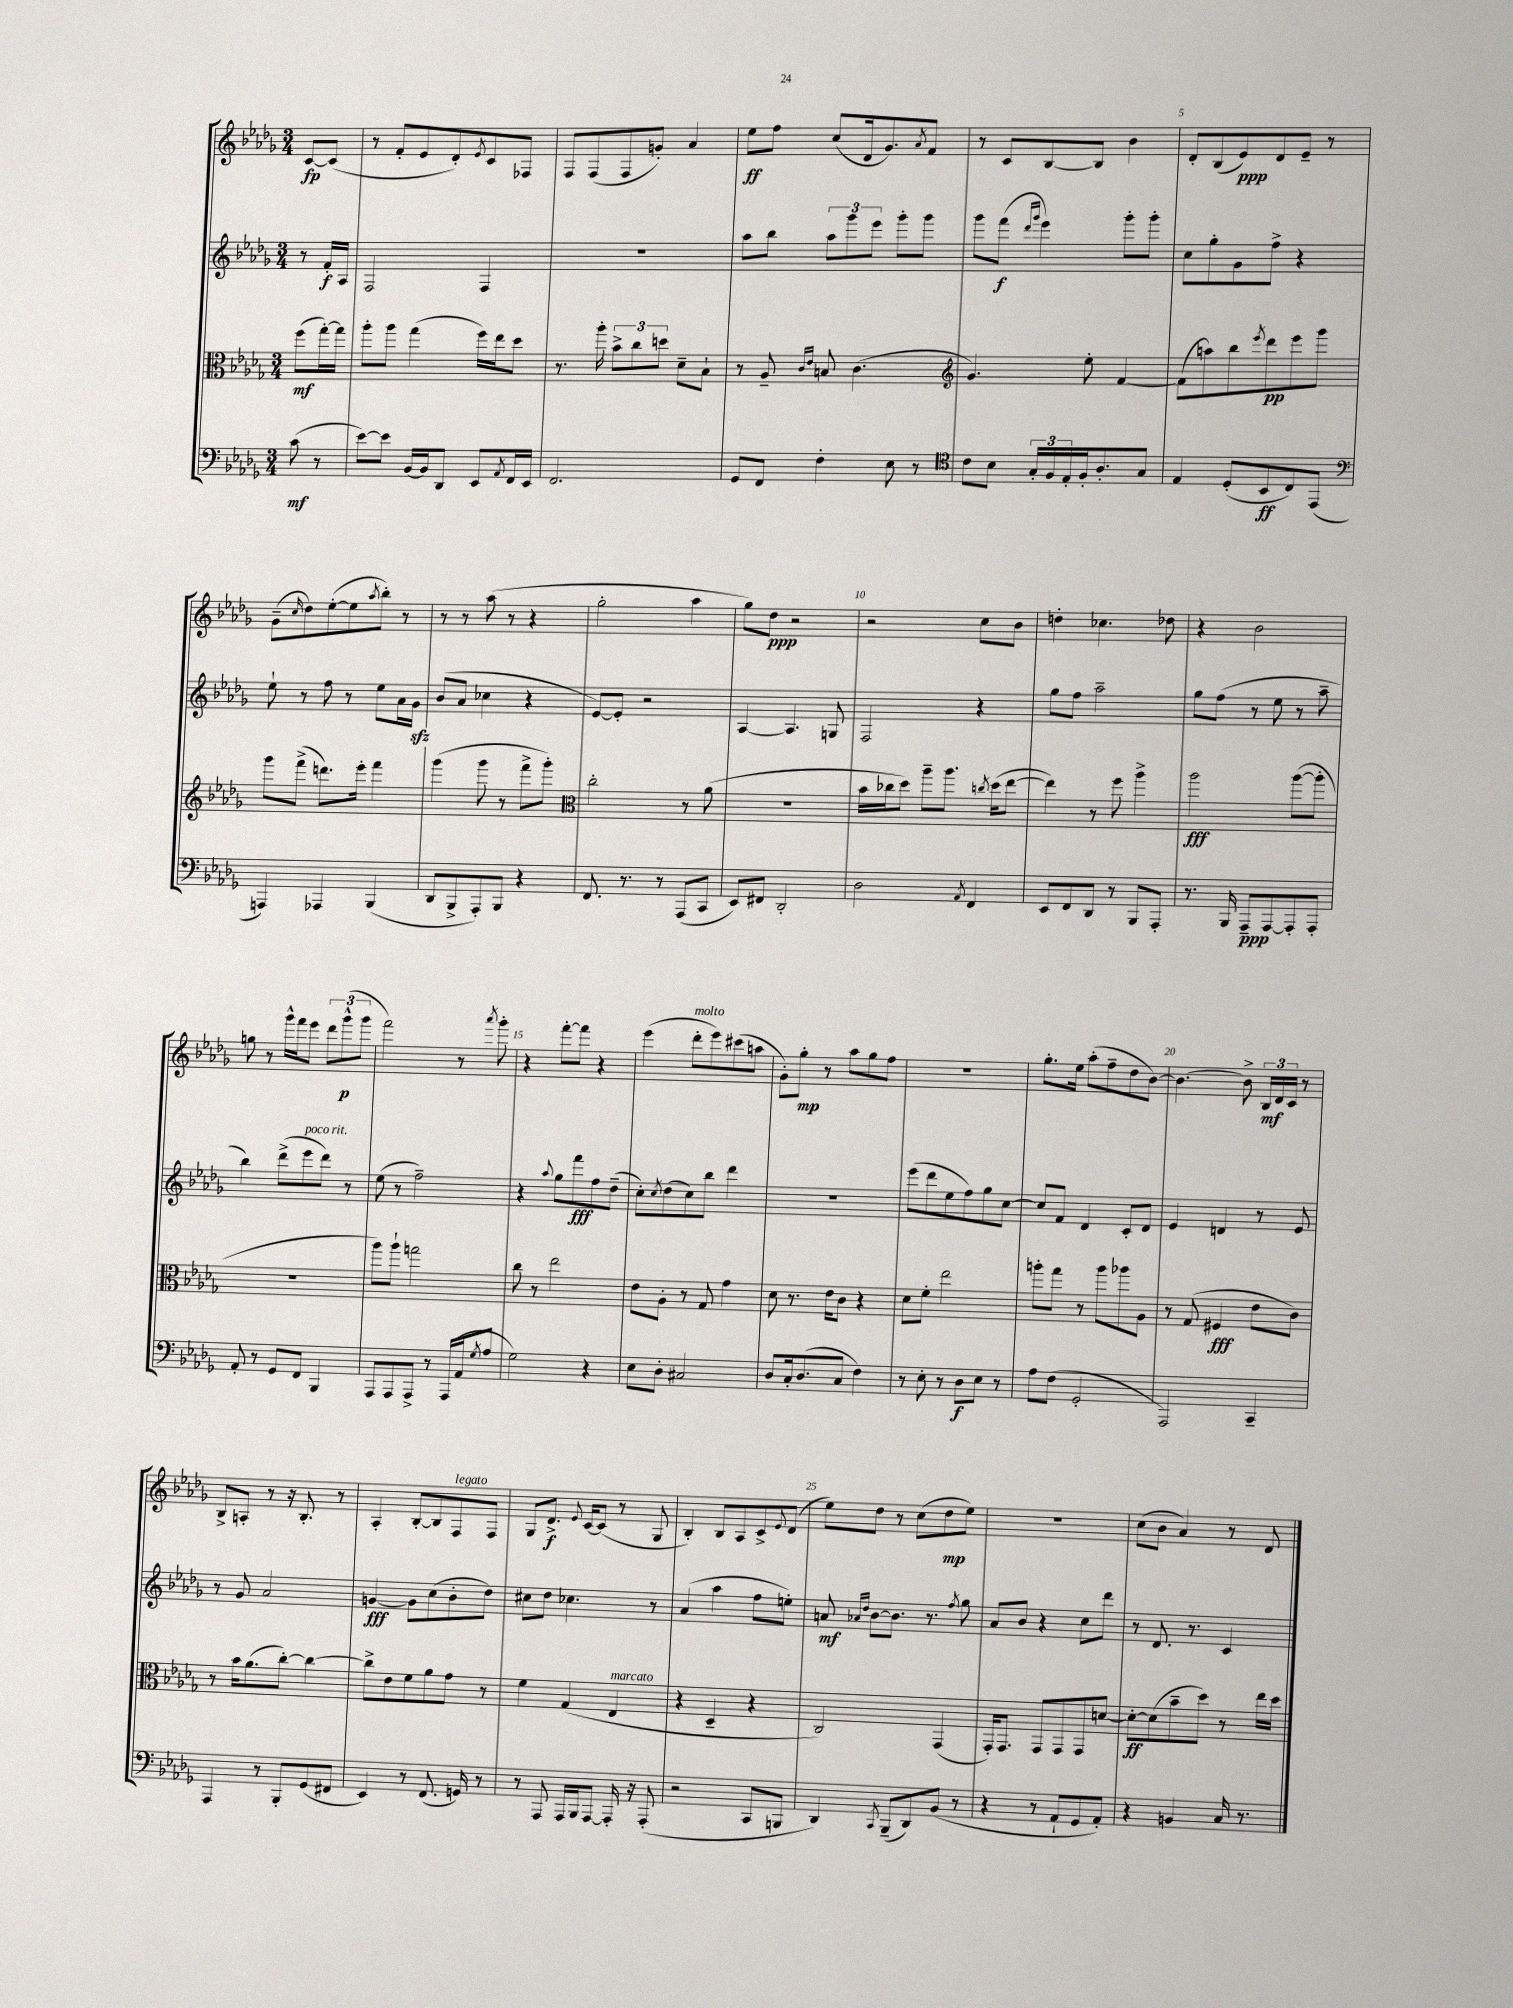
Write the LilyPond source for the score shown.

<<
\new StaffGroup <<
\new Staff = "s0" {
    \clef treble \key des \major \numericTimeSignature \time 3/4 \partial 4
    c'8~\fp c'8( |
    r8 f'8-. ees'8 des'8-.) \acciaccatura { ees'8 } c'8 fes8 |
    f8 f8( f8 g'8-.) aes'4 |
    ees''8\ff f''8 c''8( des'16 ges'8.) \acciaccatura { aes'8 } f'8 |
    r8 c'8 bes8~ bes8 bes'4 |
    des'8-. bes8( ees'8\ppp) des'8 ees'8-- r8 |
    ges'8--( \grace { c''16 } des''8) ees''8~-.( ees''8 \acciaccatura { aes''8 } bes''8-.) r8 |
    r8 r8 aes''8( r8 r4 |
    ges''2-. aes''4 |
    ges''8) des''8\ppp r2 |
    r2 c''8 bes'8 |
    d''4-. ces''4. des''8 |
    r4 bes'2 |
    g''8 r8 ges'''16-^ f'''16 ees'''8 \tuplet 3/2 { des'''8 ges'''8-^\p( ges'''8 } |
    f'''2) r8 \acciaccatura { aes'''8 } ges'''8-. |
    r4 f'''8~-. f'''8 r4 |
    ees'''4( des'''8-.^\markup { \italic "molto" } ees'''8) cis'''8( a''8 |
    ges'8-.) ges''8-.\mp r8 aes''8 ges''8 f''8 |
    R2. |
    ges''8.-. ees''16 aes''8-.( f''8-- des''8 bes'8~) |
    bes'4.~ bes'8-> \tuplet 3/2 { bes16\mf des'16 c'16 } r8 |
    bes8-> a8-. r8 r16 bes8.-. r8 |
    aes4-. bes8~-. bes8 f8^\markup { \italic "legato" } f8 |
    ges8 des'8.->\f \appoggiatura { ees'8 } c'16~ c'8( r8 ges8 |
    bes4-.) bes8 aes8 c'8-> \appoggiatura { ees'8 } des'8( |
    ees''8) des''8 r8 c''8( des''8\mp ees''8) |
    R2. |
    c''8( bes'8 aes'4) r8 des'8 \bar "|." |
}
\new Staff = "s1" {
    \clef treble \key des \major \numericTimeSignature \time 3/4 \partial 4
    r8 f'16-.\f aes16 |
    f2 f4 |
    R2. |
    aes''8 bes''8 \tuplet 3/2 { aes''8 ges'''8 ees'''8 } ges'''8-. ges'''8 |
    ges'''8 f'''8\f( \grace { des'''16 ges'''16 } ees'''4) ges'''8-. ges'''8-. |
    c''8 ges''8-. ges'8 f''8-> r4 |
    ees''8-! r8 f''8 r8 ees''8 aes'16 ges'16\sfz |
    bes'8( aes'8 ces''4 r4 |
    ees'8~) ees'8-. r2 |
    aes4~ aes4. g8 |
    f2 r4 |
    ges''8 f''8 aes''2-- |
    ges''8 f''8( r8 ees''8 r8 aes''8-- |
    bes''4) des'''8->( ees'''8^\markup { \italic "poco rit." } des'''8) r8 |
    ees''8( r8 f''2--) |
    r4 \appoggiatura { aes''8 } ges''8 f'''8\fff f''8 des''8--( |
    c''8-.) \acciaccatura { c''8 } des''8( c''8) bes''8 des'''4 |
    R2. |
    ees'''8( des'''8 ees''8 f''8) ges''8 c''8~ |
    c''8 f'8 des'4 c'8-. des'8 |
    ees'4 d'4 r8 ees'8 |
    r8 ges'8 aes'2 |
    g'4~\fff g'8 c''8( bes'8-. des''8) |
    cis''8 des''8 ces''4. r8 |
    aes'4( aes''4 f''8 e''8-.) |
    a'8\mf \grace { aes'16 des''16 } bes'8~ bes'8. r8. \acciaccatura { f''8 } ges''8 |
    aes'8 bes'8 r4 c''8 des'''8 |
    r8 des'8. r8. c'4 \bar "|." |
}
\new Staff = "s2" {
    \clef alto \key des \major \numericTimeSignature \time 3/4 \partial 4
    f''8\mf( ges''16~-.) ges''16 |
    aes''8-. aes''8 ges''4( f''16) ees''16 des''8 |
    r8. aes''16-. \tuplet 3/2 { bes'8-> c''8 d''8 } des'8-- bes8-! |
    r8 aes8-- \grace { c'16 ees'16 } b8 c'4.( |
    \clef treble ges'4.) ees''8-. f'4~ |
    f'8( a''8) bes''8 \acciaccatura { ees'''8 } des'''8\pp ees'''8 ges'''8 |
    ges'''8 f'''8->( d'''8.) ees'''16-. f'''4 |
    ges'''4( ges'''8 r8 f'''8-> ges'''8-.) |
    \clef alto c''2-. r8 aes'8( |
    R2. |
    bes'16 ces''16 des''8) aes''8-- aes''8. \acciaccatura { c''8 } des''16( ees''8~ |
    ees''4) r8 f''8 aes''4-> |
    aes''2\fff aes''8~( aes''8-. |
    R2. |
    aes''8) aes''8-! g''2 |
    c''8 r8 ees''2 |
    ees'8 aes8-. r8 ges8 ges'4 |
    des'8 r8. ees'16 c'8 r4 |
    des'8 f'8-. ees''2 |
    a''8-. ges''8 r8 a''8 aes''8 aes8 |
    r8 ges8( fis4\fff ees'8 c'8) |
    r8 bes'16 aes'8.( c''8~-.) c''4~ |
    c''8-> ees'8 f'8 aes'8 ges'8 r8 |
    f'4 ges4( ees4^\markup { \italic "marcato" } |
    r4 des4-- r4 |
    c2) ges,4( |
    ges,16-.) ges,8. ges,8 ges,8 ges,8 d'8~ |
    d'8~-.\ff d'8( bes'8-- des''8) r8 ees''16 des''16 \bar "|." |
}
\new Staff = "s3" {
    \clef bass \key des \major \numericTimeSignature \time 3/4 \partial 4
    c'8\mf( r8 |
    ees'8~) ees'8 bes,16~ bes,16 des,8 ees,8 \acciaccatura { aes,8 } f,16 ees,16 |
    f,2. |
    ges,8 f,8 f4-. ees8 r8 |
    \clef tenor c'8 bes8 \tuplet 3/2 { ges16-. f16 ees16-. } f16-. aes8.-. ges8 |
    ees4 des8-.( bes,8\ff c8) ees,8( |
    \clef bass a,,4) aes,,4 bes,,4( |
    des,8 bes,,8-> aes,,8-.) bes,,8 r4 |
    f,8. r8. r8 aes,,8( c,8 |
    ees,8) fis,8 des,2-. |
    des2 \acciaccatura { aes,8 } f,4 |
    ees,8 f,8 des,8 r8 bes,,8 aes,,8-. |
    r8. bes,,16 aes,,8--\ppp aes,,8~ aes,,8-. aes,,8-. |
    aes,8-. r8 ges,8 f,8 bes,,4 |
    aes,,8 aes,,8 aes,,8-> r8 aes,,16( aes,16 \acciaccatura { ges8 } aes8 |
    ges2) r4 |
    ees8 des8-. cis2 |
    des8 c16-. des8.( c8 f4) |
    r8 ees8-. r8 des8\f ees8 r8 |
    aes8 f8( ges,2-. |
    aes,,2) c,4-- |
    aes,,4 r8 bes,,8-. ges,8( fis,8 |
    ees,4) r8 f,8.( g,16) r8 |
    r8 aes,,8 aes,,16 bes,,16 aes,,8~ aes,,16-. r16 aes,,8-.( |
    r2 c,8 b,,8 |
    des,4) \acciaccatura { c,8 } bes,,8--( des,8) bes,8( r8 |
    r4 r8 aes,8-! ges,8 aes,8-.) |
    r4 b,4 c16 r8. \bar "|." |
}
>>
>>
\layout { \context { \Score \override BarNumber.break-visibility = ##(#f #t #t) barNumberVisibility = #(every-nth-bar-number-visible 5) } }
